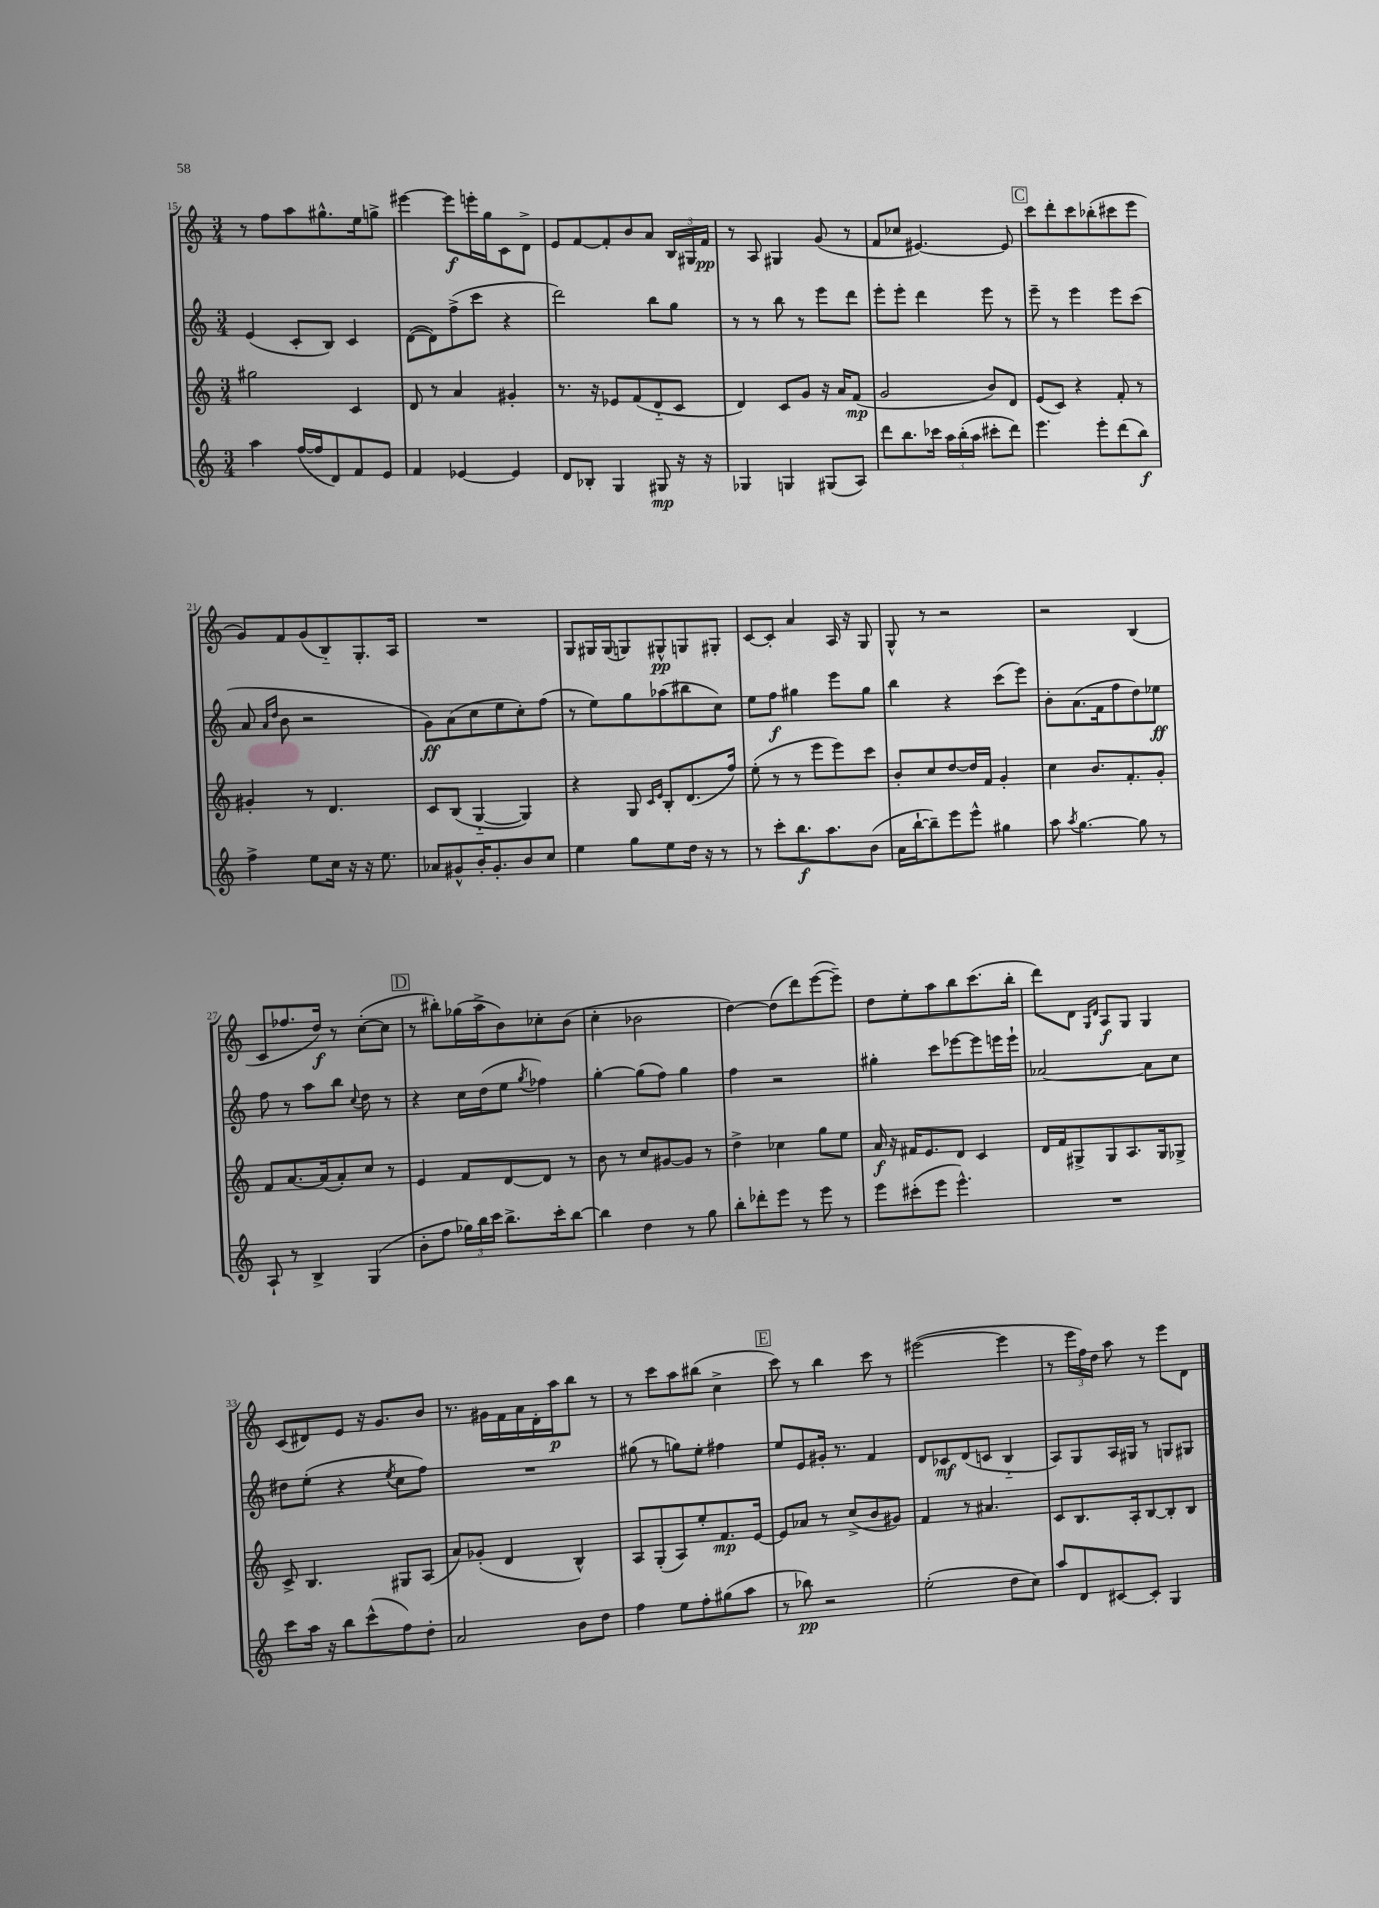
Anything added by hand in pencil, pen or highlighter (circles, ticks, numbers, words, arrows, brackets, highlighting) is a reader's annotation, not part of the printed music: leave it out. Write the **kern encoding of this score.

**kern	**kern	**kern	**kern
*staff4	*staff3	*staff2	*staff1
*clefG2	*clefG2	*clefG2	*clefG2
*k[]	*k[]	*k[]	*k[]
*M3/4	*M3/4	*M3/4	*M3/4
4aa	2gg#	(4e	8r
.	.	.	8ff
([16ff	.	8c'	8aa
16ff]	.	.	.
8d)	.	8B)	8.gg#^^
8f	4c	4c	.
.	.	.	16ee
8e	.	.	8gg^
=	=	=	=
4f	8d	([8d	[4eee#
.	8r	8d])	.
[4e-	4a	(8ff^	8eee#]
.	.	8ccc	16eee'
.	.	.	16gg
4e-]	4g#'	4r	8c
.	.	.	8d^
=	=	=	=
8d	8.r	2ddd)	8e
8B-'	.	.	[8f
.	16r	.	.
4G	8e-	.	8f']
.	(8f	.	8b
8G#	8d'~	8bb	8a
16r	8c	8gg	24B
.	.	.	24G#
16r	.	.	.
.	.	.	24f
=	=	=	=
4G-	4d)	8r	8r
.	.	8r	8A
4G	8c	8bb	4G#
.	8g	8r	.
(8G#	16r	8eee	(8g
.	16a	.	.
8A)	(8f	8ddd	8r
=	=	=	=
8ddd	2g	8eee'	8f
8.bb	.	8eee'	8cc-
.	.	4ddd	[4.e#)
16ccc-	.	.	.
24aa	.	.	.
(24bb'	.	.	.
24aa	.	.	.
8ccc#'	8b)	8eee	.
8ddd)	8d	8r	8e#]
=	=	=	=
4.eee	(8e	8eee~	8ccc
.	8c)	8r	8ddd'
.	4r	4eee	8ccc
8eee'	.	.	(8bb-'
(8ddd	8f'	8eee	8ccc#
8bb)	8r	(8ccc	8eee
=	=	=	=
4ff^	4g#'	8a	8g)
.	.	16qqa	.
.	.	16qqdd	.
.	.	8b	8f
8ee	8r	2r	(8g
16cc	4.d	.	8B'~)
16r	.	.	.
16r	.	.	8.G'
8.ee	.	.	.
.	.	.	16A
=	=	=	=
8a-	8c	8g)	2.r
8g#^^	(8B	(8a	.
16b'	[4G'~	8cc	.
8.g#'	.	.	.
.	.	8ee	.
8b	4G])	8cc')	.
8cc	.	(8ff	.
=	=	=	=
4ee	4r	8r	8G
.	.	8ee)	16G#
.	.	.	(16G#
8gg	8G	8gg	8G)
.	16qqc	.	.
.	16qqe	.	.
8ee	8B'	(8aa-	8G#^^
16dd	(8.d	8bb#	8G
16r	.	.	.
8r	.	8cc)	8G#'
.	16ff)	.	.
=	=	=	=
8r	(8ee'	8ee	[8c
8ccc'	8r	8ff	8c']
8.bb	8r	4gg#	4a
.	8eee	.	.
8.aa	.	.	.
.	8eee)	8eee	16A
.	.	.	16r
(8b	8ccc	8gg#	8G
=	=	=	=
16a	8b'	4bb	8G^^
[16bb`	.	.	.
8bb~])	8cc	.	8r
8eee	[8dd	4r	2r
8eee^^	16dd]	.	.
.	16f	.	.
4gg#	4g'	(8ccc	.
.	.	8eee)	.
=	=	=	=
8aa	4cc	8b'	2r
8qaa	.	.	.
[4.gg	.	(8.a	.
.	8.b	.	.
.	.	16f	.
.	.	8ff	.
.	8.f'	.	.
8gg]	.	8dd)	(4B
8r	8g'	8ee-	.
=	=	=	=
8A`	8f	8ff	8c
8r	[8.a	8r	8.ff-
4B^	.	8aa	.
.	(16a]	.	16dd)
.	8a')	8bb	8r
.	.	8qqcc	.
(4G	8cc	8dd	([8cc'
.	8r	8r	8cc]
=	=	=	=
8b'	4e	4r	8r
8ff	.	.	8bb#')
24gg-)	8f	16cc	(16gg-
24bb	.	.	.
.	.	(16dd	16aa^
24ccc	.	.	.
8.bb^	[8d	8ee	8b)
.	.	8qgg	.
.	8d]	4ff-)	8cc-'
16ccc'	.	.	.
[8bb	8r	.	(8b
=	=	=	=
4bb]	8b	[4gg'	4cc'
.	8r	.	.
4dd	8cc	(8gg]	2b-
.	[8g#	8ff)	.
8r	8g#]	4gg	.
8gg	8r	.	.
=	=	=	=
8bb'	4dd^	4ff	[4dd)
8ddd-'	.	.	.
8eee	4cc-	2r	(8dd]
8r	.	.	8ddd)
8eee	8gg	.	([8eee
8r	8ee	.	8eee~])
=	=	=	=
8eee	16a	4gg#'	8dd
.	16r	.	.
(8ccc#'	16f#	.	8ee'
.	8.e	.	.
8eee	.	8ccc	8aa
4.eee^^)	8d	[8eee-	8bb
.	4c	8eee-]	(8.ccc
.	.	16eee	.
.	.	16eee`	16bb'
=	=	=	=
2.r	16d	[2a-	8ddd)
.	16f	.	.
.	8G#^	.	8d
.	.	.	16qqG
.	.	.	16qqd
.	8G#	.	8A
.	8.A	.	8G
.	.	8a-]	4G
.	16G#	.	.
.	8G-^	8cc	.
=	=	=	=
8ccc	8c^	8dd#	(8c
16aa	4.B	(8ee'	8d#)
16r	.	.	.
8bb	.	4r	8e
(8ccc^^	.	.	16r
.	.	.	8.g
.	.	8qee	.
8ff)	8G#	8cc	.
8dd'	(8A	8ff)	8b
=	=	=	=
2a	8a)	2.r	8.r
.	(8g-'	.	.
.	.	.	16g#
.	4d	.	16f
.	.	.	16a
.	.	.	16d'
.	.	.	16aa
8b	4B^^)	.	8bb
8dd	.	.	8r
=	=	=	=
4ff	8A	(8gg#	8r
.	(8G'	8r	8ccc
8ee	8A)	8gg)	8aa
8ff'	8ee'	8ee'	(8bb#
(8gg#	8.f	4ff#	4cc^
8aa	.	.	.
.	[16e	.	.
=	=	=	=
8r	8e]	8ee	8ccc)
8bb-)	8a-	8e	8r
2r	8r	16g#'	4bb
.	.	8.r	.
.	(8cc^	.	.
.	8b	4f	8ccc
.	8g#)	.	8r
=	=	=	=
(2ee'	4f	8d	([2eee#
.	.	8c-	.
.	8r	(8d	.
.	4.a#	8c	.
8dd	.	4B'~	4eee#]
8cc)	.	.	.
=	=	=	=
8aa	8c	8A)	8r
8d	8.B	8G	24eee
.	.	.	24ff)
.	.	.	24dd
[8c#	.	16A	8aa
.	16A'	16G#	.
8c#']	[8B	8r	8r
4G	8B']	8G	8eee
.	8B	8G#	8d
==	==	==	==
*-	*-	*-	*-
